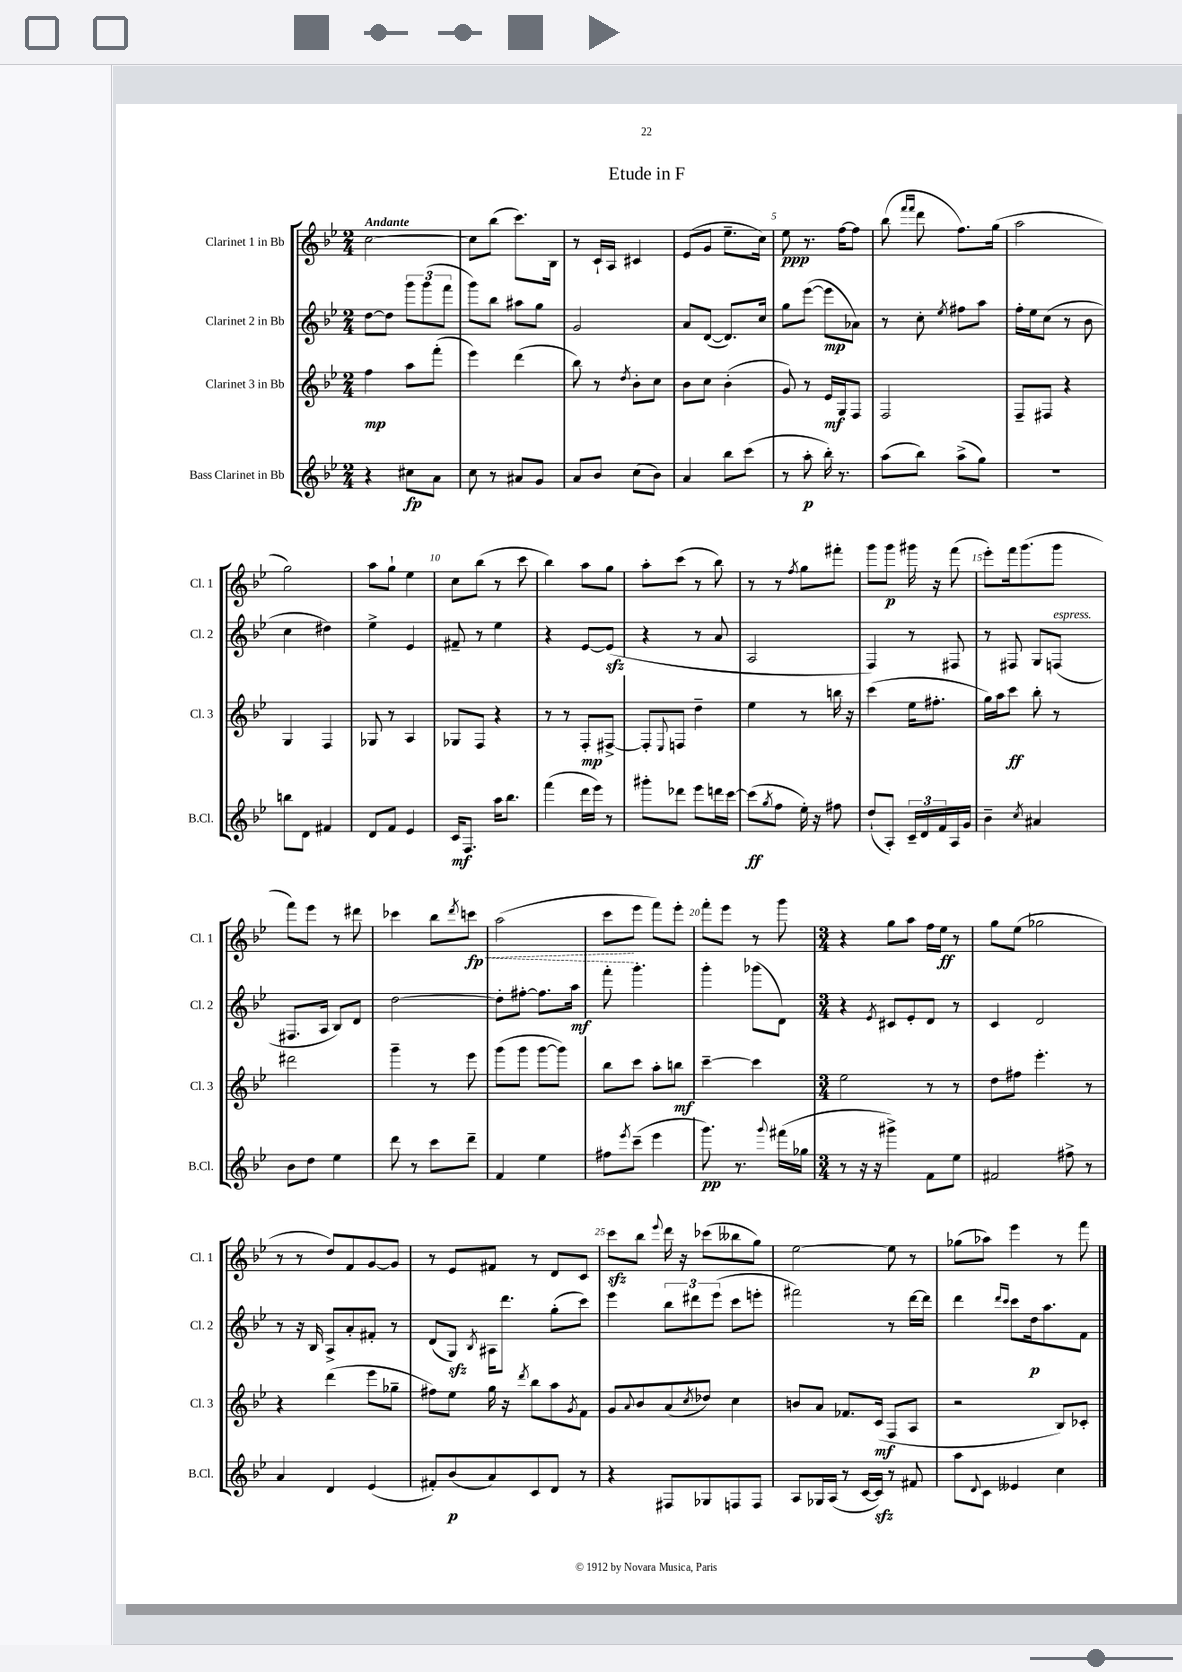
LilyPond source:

\header { title = "Etude in F" }
<<
\new StaffGroup <<
\new Staff = "s0" \with { instrumentName = "Clarinet 1 in Bb" shortInstrumentName = "Cl. 1" } {
    \clef treble \key bes \major \numericTimeSignature \time 2/4 \tempo "Andante"
    c''2~ |
    c''8 bes''8( c'''8.) bes16 |
    r8 c'16-! a16 cis'4 |
    ees'8( g'8 ees''8.-- c''16) |
    ees''8\ppp r8. f''16~ f''8 |
    bes''8( \grace { f'''16 f'''16 } d'''8 f''8.) g''16( |
    a''2 |
    g''2) |
    a''8 g''8-! ees''4 |
    c''8 bes''8( r8 c'''8 |
    bes''4) a''8 g''8 |
    a''8-. c'''8( r8 bes''8) |
    r8 r8 \acciaccatura { f''8 } g''8 fis'''8-. |
    g'''8 g'''8\p gis'''16 r16 f'''8( |
    ees'''8-.) f'''16 g'''8.( g'''8 |
    f'''8) ees'''8 r8 dis'''8 |
    ces'''4 bes''8 \acciaccatura { d'''8 } \once \override Hairpin.style = #'dashed-line c'''8\fp\< |
    a''2( |
    c'''8\! ees'''8 f'''8) ees'''8-. |
    f'''8-. ees'''8 r8 g'''8 |
    \numericTimeSignature \time 3/4 r4 g''8 a''8 f''16 ees''16\ff r8 |
    g''8 ees''8( ges''2 |
    r8 r8 d''8) f'8 g'8~ g'8 |
    r8 ees'8 fis'8 r8 d'8 c'8 |
    c'''8\sfz bes''8 \appoggiatura { ees'''8 } d'''16 r16 ces'''8( beses''8 g''8) |
    ees''2~ ees''8 r8 |
    ges''8( aes''8) ees'''4 r8 f'''8 \bar "|." |
}
\new Staff = "s1" \with { instrumentName = "Clarinet 2 in Bb" shortInstrumentName = "Cl. 2" } {
    \clef treble \key bes \major \numericTimeSignature \time 2/4
    d''8~ d''8 \tuplet 3/2 { g'''8 g'''8( f'''8 } |
    g'''8) bes''8 ais''8 g''8 |
    g'2 |
    a'8 d'8~( d'8.) c''16 |
    g''8 ees'''8~( ees'''8\mp aes'8) |
    r8 c''8-. \acciaccatura { ees''8 } fis''8 a''8 |
    f''16-. ees''16 c''8( r8 bes'8 |
    c''4 dis''4) |
    ees''4-> ees'4 |
    fis'8-- r8 ees''4 |
    r4 ees'8~ ees'8\sfz( |
    r4 r8 a'8 |
    a2 |
    f4) r8 fis8 |
    r8 fis8 g8 f8^\markup { \italic "espress." }( |
    fis8. a16 bes8) d'8 |
    d''2~ |
    d''8-. fis''8~-. fis''8. a''16\mf |
    f'''8-. g'''4.-. |
    g'''4-. ges'''8( d'8) |
    \numericTimeSignature \time 3/4 r4 \acciaccatura { ees'8 } cis'8 ees'8-. d'8 r8 |
    c'4 d'2 |
    r8 r16 bes16 a8-> a'8-. fis'8-. r8 |
    d'8( g8\sfz) \acciaccatura { bes8 } ais16 d'''8. g''8-.( c'''8) |
    ees'''4 \tuplet 3/2 { bes''8 dis'''8 ees'''8( } c'''8 e'''8-. |
    fis'''2) r8 d'''16~ d'''16 |
    d'''4 \grace { d'''16 c'''16 } c'''8 d''16\p a''8. f'8 \bar "|." |
}
\new Staff = "s2" \with { instrumentName = "Clarinet 3 in Bb" shortInstrumentName = "Cl. 3" } {
    \clef treble \key bes \major \numericTimeSignature \time 2/4
    f''4\mp a''8 f'''8-.( |
    ees'''4) d'''4( |
    bes''8) r8 \acciaccatura { d''8 } bes'8-. c''8 |
    bes'8 c''8 bes'4-.( |
    g'8) r8 ees'16\mf g16 f8 |
    f2 |
    f8-- fis8 r4 |
    g4 f4 |
    ges8 r8 a4 |
    ges8 f8 r4 |
    r8 r8 f8-.\mp fis8~-> |
    fis8-. \appoggiatura { ees8 } f8 d''4-- |
    ees''4 r8 b''16 r16 |
    c'''4( ees''16 fis''8.-. |
    g''16) a''16 c'''8\ff bes''8-. r8 |
    dis'''2 |
    g'''4-- r8 ees'''8 |
    g'''8( g'''8 g'''8~ g'''8) |
    bes''8 c'''8 a''8-. b''8\mf |
    c'''4~-- c'''4 |
    \numericTimeSignature \time 3/4 ees''2 r8 r8 |
    d''8 fis''8 ees'''4.-. r8 |
    r4 d'''4( ees'''8 ges''8-- |
    fis''8) ees''8 g''16 r16 \acciaccatura { d'''8 } bes''8 a''8 \acciaccatura { g'8 } f'8 |
    g'8 \appoggiatura { a'8 } bes'8 a'8( \acciaccatura { c''8 } des''8) c''4 |
    b'8 a'8 fes'8. c'16\mf( f8 a8 |
    r2 bes8) ces'8-. \bar "|." |
}
\new Staff = "s3" \with { instrumentName = "Bass Clarinet in Bb" shortInstrumentName = "B.Cl." } {
    \clef treble \key bes \major \numericTimeSignature \time 2/4
    r4 cis''8\fp a'8 |
    c''8 r8 ais'8 g'8 |
    a'8 bes'8 c''8( bes'8) |
    a'4 bes''8 c'''8( |
    r8 a''8-.\p bes''16-.) r8. |
    a''8( bes''8) a''8->( g''8) |
    R2 |
    b''8 d'8 fis'4 |
    d'8 f'8 ees'4 |
    c'16\mf f8. a''16 bes''8. |
    f'''4( d'''16 ees'''16) r8 |
    gis'''8-. des'''8 ees'''8 d'''16 c'''16~ |
    c'''8\ff( \acciaccatura { g''8 } f''8 ees''16-.) r16 fis''8 |
    d''8-!( a8-.) \tuplet 3/2 { c'16-- d'16 f'16 } a16 g'16 |
    bes'4-- \acciaccatura { c''8 } ais'4 |
    bes'8 d''8 ees''4 |
    d'''8 r8 c'''8 d'''8-- |
    f'4 ees''4 |
    fis''8 \acciaccatura { ees'''8 } c'''8--( ees'''4 |
    g'''8.\pp) r8. \appoggiatura { g'''8 } fis'''16( ges''16 |
    \numericTimeSignature \time 3/4 r8 r16 r16 gis'''4->) f'8 ees''8 |
    fis'2 fis''8-> r8 |
    a'4 d'4 ees'4( |
    fis'8-.) bes'8\p( a'8) c'8 d'8 r8 |
    r4 fis8 ges8 f8 f8 |
    a8 ges16 a16( r8 c'16~ c'16\sfz) r8 fis'8 |
    a''8 \appoggiatura { d'8 } c'8 eeses'4 c''4 \bar "|." |
}
>>
>>
\layout { \context { \Score \override BarNumber.break-visibility = ##(#f #t #t) barNumberVisibility = #(every-nth-bar-number-visible 5) } }
